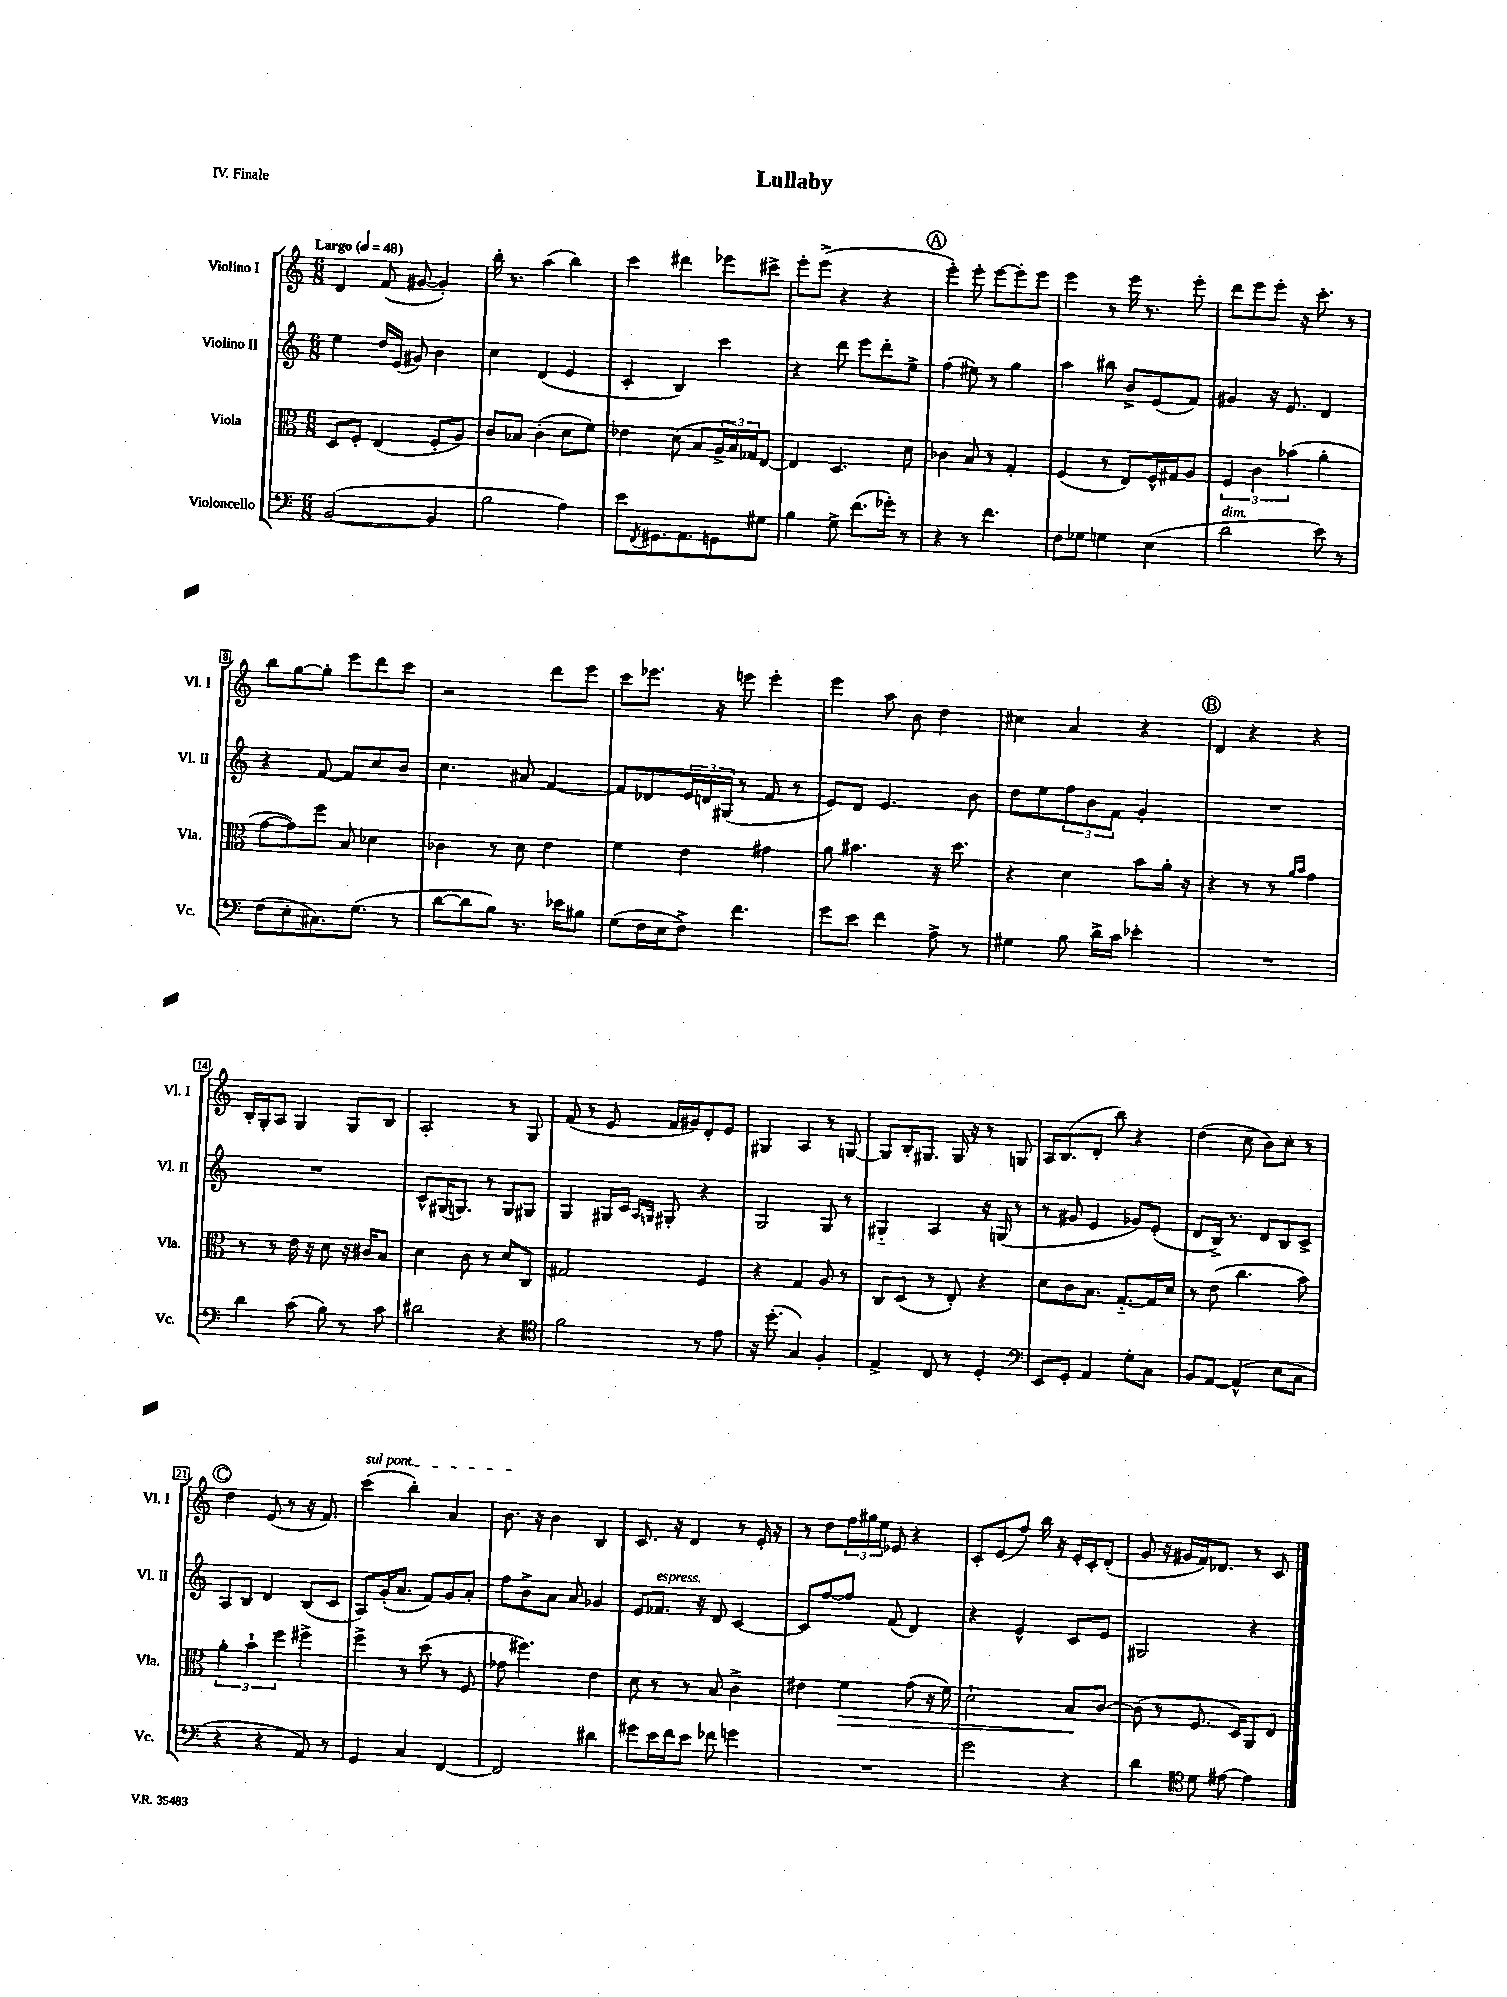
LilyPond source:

\header { title = "Lullaby" piece = "IV. Finale" }
<<
\new StaffGroup <<
\new Staff = "s0" \with { instrumentName = "Violino I" shortInstrumentName = "Vl. I" } {
    \clef treble \key c \major \numericTimeSignature \time 6/8 \tempo "Largo" 4 = 48
    d'4 f'8( gis'8~ gis'4-.) |
    b''16-. r8. a''4( b''4) |
    c'''4 dis'''4 ees'''8 cis'''8-> |
    e'''8-. e'''8->( r4 r4 |
    \mark \markup { \circle "A" } e'''4-.) e'''8-. e'''8~ e'''8-. e'''8 |
    e'''4 r8 e'''16 r8. e'''8-. |
    d'''8 e'''8 e'''8-. r16 c'''8.-. r8 |
    b''8 g''8~ g''8-. e'''8 d'''8 c'''8 |
    r2 d'''8 e'''8 |
    c'''8 ees'''8. r16 e'''8 e'''4-. |
    e'''4 a''8 b'8 d''4 |
    cis''4 a'4 r4 |
    \mark \markup { \circle "B" } d'4 r4 r4 |
    b16-. g16-. a8 g4 g8 b8 |
    a2-. r8 g8 |
    f'8( r8 e'8 f'16 gis'16) d'8-. e'8 |
    gis4 a4 r8 g8~ |
    g8 b16-. gis8. gis16 r16 r8 g8 |
    a16 b8.( d'8-. b''8) r4 |
    d''4( c''8 b'8) c''8-. r8 |
    \mark \markup { \circle "C" } d''4 e'8( r8 r16 f'8.) |
    \once \override TextSpanner.bound-details.left.text = \markup { \italic "sul pont." } c'''4\startTextSpan( b''4-.) a'4 |
    b'8.\stopTextSpan r16 b'4 b4 |
    c'8. r16 d'4 r8 e'16-. r16 |
    r8 d''8 \tuplet 3/2 { f''16 gis''16 e''16 } ees'8 r4 |
    c'8-. e'8( f''8) b''16 r16 e'16-. c'16-. d'8-.( |
    g'8 r16 gis'16 f'16) des'8. r8 c'8 \bar "|." |
}
\new Staff = "s1" \with { instrumentName = "Violino II" shortInstrumentName = "Vl. II" } {
    \clef treble \key c \major \numericTimeSignature \time 6/8
    e''4 d''16 e'16( gis'8) b'4 |
    c''4 d'4( e'4 |
    c'4-. b4) c'''4 |
    r4 d'''8 e'''8 d'''8-. e''8-> |
    \mark \markup { \circle "A" } f''4( eis''8) r8 g''4 |
    a''4 bis''8 b'8-> e'8( f'8) |
    gis'4 r16 e'8. d'4 |
    r4 f'8~ f'8 c''8 b'8 |
    c''4. ais'8 f'4~ |
    f'8 des'8 \tuplet 3/2 { e'16 d'16 gis16( } r8 f'8 r8 |
    e'8) d'8 e'4. b'8 |
    d''8 e''8 \tuplet 3/2 { f''8 b'8 f'8 } g'4-. |
    \mark \markup { \circle "B" } R2. |
    R2. |
    c'8-^ gis16( g8.) r8 g8 gis8 |
    g4 gis16 c'16 \grace { a16 g16 } gis8-. r4 |
    g2 g8 r8 |
    gis4-_ a4 r16 g16( r8 |
    r8 gis'8 e'4 ges'8) e'8-.( |
    d'8 b16->) r8. d'8 b8 c'8-> |
    \mark \markup { \circle "C" } a8 b8 d'4 b8( c'8 |
    a8) g'16-.( a'8. f'8) g'8 a'8-. |
    f''8 b'8-> a'8 a'8 ges'4 |
    e'8 fes'8.^\markup { \italic "espress." } r16 d'8 c'4~ |
    c'8 f''8~ f''8 f'8( d'4) |
    r4 e'4-^ c'8 e'8 |
    gis2 r4 \bar "|." |
}
\new Staff = "s2" \with { instrumentName = "Viola" shortInstrumentName = "Vla." } {
    \clef alto \key c \major \numericTimeSignature \time 6/8
    d8 f8-. e4( f8-. a8) |
    c'8 bes8 c'4-.( d'8 f'8) |
    ees'4 d'8( b8 \tuplet 3/2 { a16-> b16) ges16 } e8~ |
    e4 d4. d'8 |
    \mark \markup { \circle "A" } ces'4 b8 r8 g4-. |
    f4( r8 e8) f16-^ gis16 a8 |
    \tuplet 3/2 { f4 c'4 bes'4( } a'4-. |
    g'8~ g'8) f''8 b8 des'4 |
    ces'4 r8 d'8 e'4 |
    f'4 e'4 gis'4 |
    a'8 bis'4. r16 d''8. |
    r4 d'4 b'8 a'16-. r16 |
    \mark \markup { \circle "B" } r4 r8 r8 \grace { a'16 b'16 } g'4 |
    r8 r8 e'16 r16 d'8 r16 cis'16 b8 |
    d'4 c'8 r8 d'8 c8 |
    gis2 f4 |
    r4 g4 a8 r8 |
    c8 d8( r8 e8-.) r4 |
    d'8 c'8 b8. g8.~-_ g16 d'16 |
    r8 e'8( c''4. b'8) |
    \mark \markup { \circle "C" } \tuplet 3/2 { a'4-. b'4-! f''4 } fis''4-> |
    f''4-> r8 d''8( r8 f8 |
    ges'8 fis''4.) e'4 |
    d'8 r8 r8 b8 c'4-> |
    eis'4 f'4\> g'8( r16 f'16) |
    d'2-! b8\! c'8~ |
    c'8( r8 f8. d16) a,8 e8 \bar "|." |
}
\new Staff = "s3" \with { instrumentName = "Violoncello" shortInstrumentName = "Vc." } {
    \clef bass \key c \major \numericTimeSignature \time 6/8
    b,2~( b,4 |
    b2 a4) |
    e'8 \acciaccatura { f,8 } gis,8. a,8. g,8 gis8 |
    b4 g8-> f'8.( ges'16-.) r8 |
    \mark \markup { \circle "A" } r4 r8 f'4. |
    f8 ges8 g4 e4( |
    d'2^\markup { \italic "dim." } e'8) r8 |
    f8( e8-. cis8.) g8.( r8 |
    d'8~ d'8 b8) r8. ees'16 bis8 |
    g8( f16 e16 f8->) f'4. |
    g'8 e'8 f'4 a8-> r8 |
    gis4 b8 d'16-> c'16 ees'4-. |
    \mark \markup { \circle "B" } R2. |
    d'4 c'8( b8) r8 c'8 |
    dis'2 r4 |
    \clef tenor f'2 r8 e'8 |
    r16 d''8.-.( g4) f4-. |
    e4-> c8 r8 d4-. |
    \clef bass e,8 g,8-. a,4 g8-. c8 |
    b,8 a,8~ a,4-^( e8 c8 |
    \mark \markup { \circle "C" } r4 r4 a,8) r8 |
    g,4 c4 f,4~ |
    f,2 dis'4 |
    gis'8 e'16 f'16 e'8 fes'8 g'4 |
    R2. |
    g'2 r4 |
    d'4 \clef tenor d'8 eis'8~ eis'4 \bar "|." |
}
>>
>>
\layout { \context { \Score \override BarNumber.stencil = #(make-stencil-boxer 0.1 0.3 ly:text-interface::print) } }
